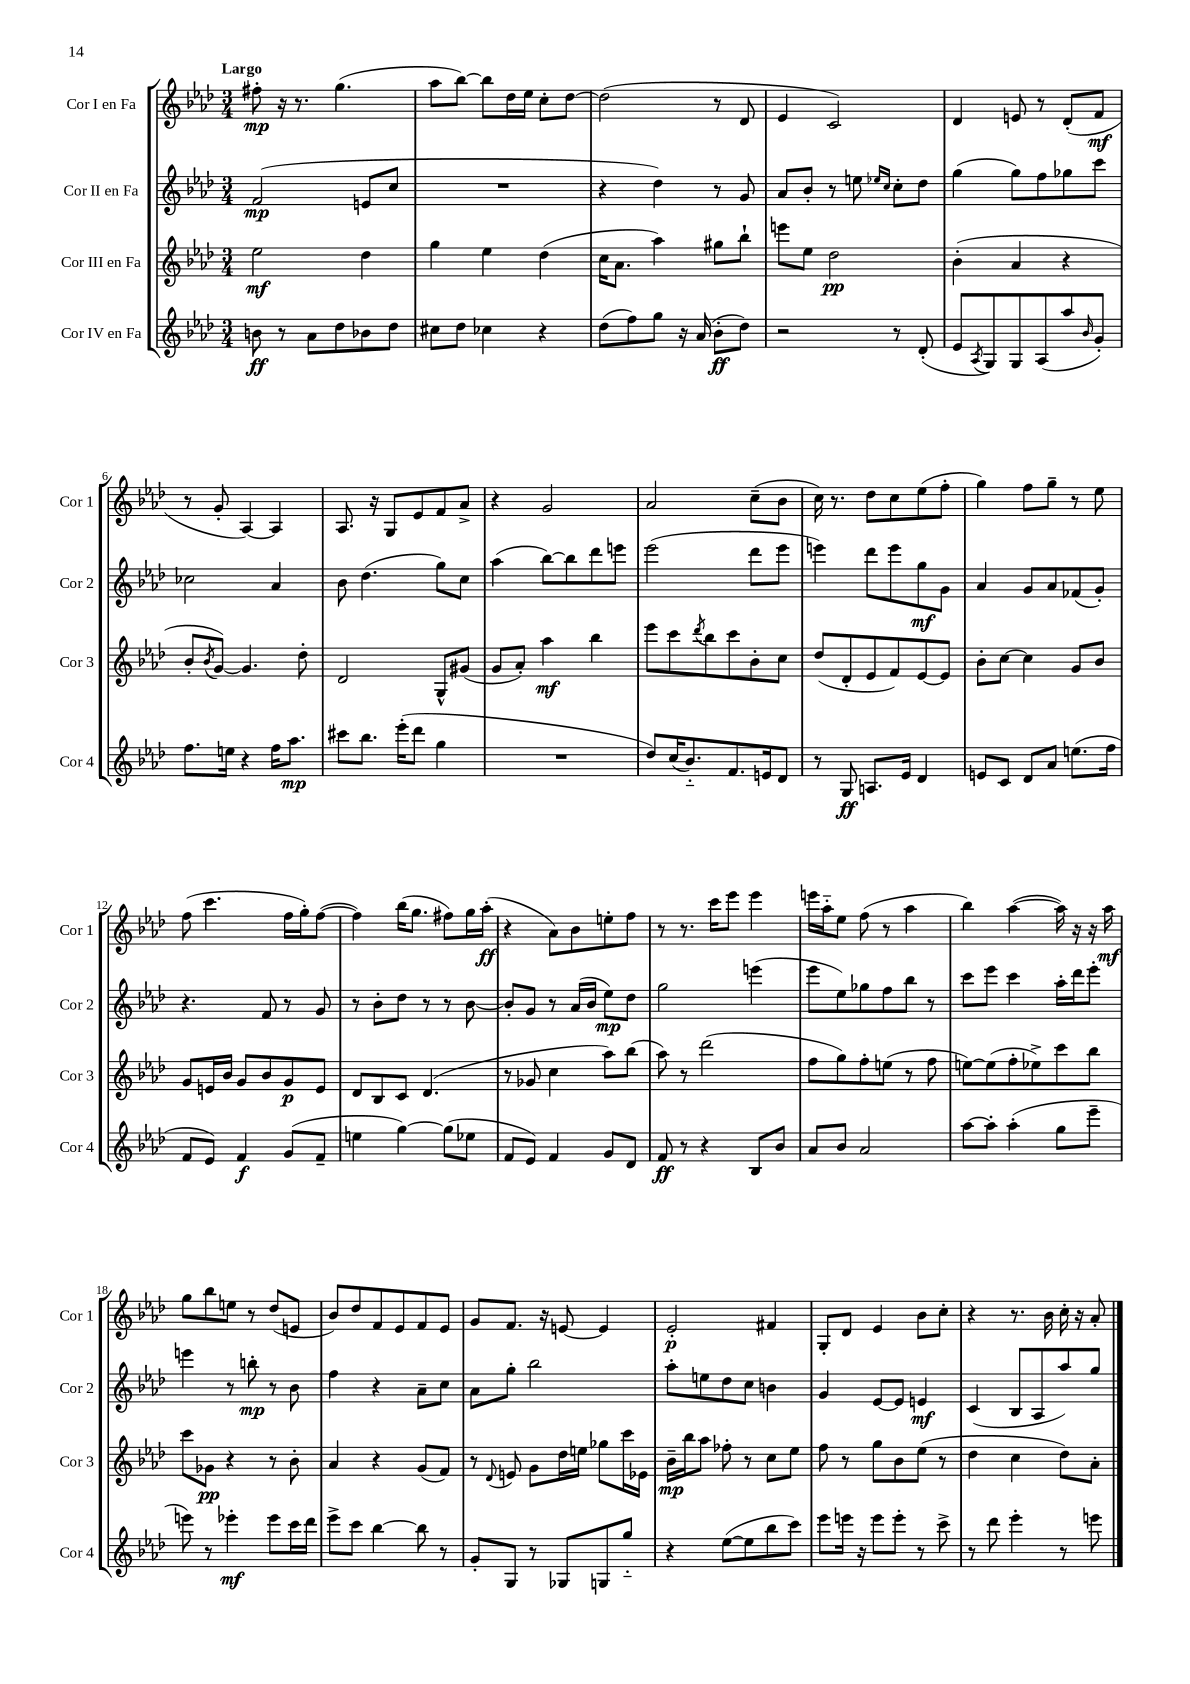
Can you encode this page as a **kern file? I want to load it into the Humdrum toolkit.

**kern	**dynam	**kern	**dynam	**kern	**dynam	**kern	**dynam
*part4	*part4	*part3	*part3	*part2	*part2	*part1	*part1
*staff4	*staff4	*staff3	*staff3	*staff2	*staff2	*staff1	*staff1
*I"Cor IV en Fa	*	*I"Cor III en Fa	*	*I"Cor II en Fa	*	*I"Cor I en Fa	*
*I'Cor 4	*	*I'Cor 3	*	*I'Cor 2	*	*I'Cor 1	*
*clefG2	*	*clefG2	*	*clefG2	*	*clefG2	*
*k[b-e-a-d-]	*	*k[b-e-a-d-]	*	*k[b-e-a-d-]	*	*k[b-e-a-d-]	*
*M3/4	*	*M3/4	*	*M3/4	*	*M3/4	*
=1	=1	=1	=1	=1	=1	=1	=1
!	!	!	!	!	!	!LO:TX:a:B:t=Largo	!
8bn\	ff	2ee-\	mf	(2f/	mp	8ff#X'\	mp
8r	.	.	.	.	.	16r	.
.	.	.	.	.	.	8.r	.
8a-\L	.	.	.	.	.	.	.
8dd-\	.	.	.	.	.	(4.gg\	.
8b-X\	.	4dd-\	.	8en/L	.	.	.
8dd-\J	.	.	.	8cc/J	.	.	.
=2	=2	=2	=2	=2	=2	=2	=2
8cc#X\L	.	4gg\	.	2.r	.	8aa-\L	.
8dd-\J	.	.	.	.	.	[8bb-\J)	.
4cc-X\	.	4ee-\	.	.	.	8bb-\L]	.
.	.	.	.	.	.	16dd-\L	.
.	.	.	.	.	.	16ee-\JJ	.
4r	.	(4dd-\	.	.	.	8cc'\L	.
.	.	.	.	.	.	[8dd-\J	.
=3	=3	=3	=3	=3	=3	=3	=3
(8dd-\L	.	16cc\KL	.	4r	.	(2dd-\]	.
.	.	8.a-\J	.	.	.	.	.
8ff\)	.	.	.	.	.	.	.
8gg\J	.	4aa-\)	.	4dd-\)	.	.	.
16r	.	.	.	.	.	.	.
(16a-/	.	.	.	.	.	.	.
8b-'\L	ff	8gg#X\L	.	8r	.	8r	.
8dd-\J)	.	8bb-`\J	.	8g/	.	8d-/	.
=4	=4	=4	=4	=4	=4	=4	=4
2r	.	8eeen\L	.	8a-/L	.	4e-/	.
.	.	8ee-\J	.	8b-'/J	.	.	.
.	.	2dd-\	pp	8r	.	2c/)	.
.	.	.	.	8een\	.	.	.
.	.	.	.	16qqee-X/LL	.	.	.
.	.	.	.	16qqcc/JJ	.	.	.
8r	.	.	.	8cc'\L	.	.	.
(8d-'/	.	.	.	8dd-\J	.	.	.
=5	=5	=5	=5	=5	=5	=5	=5
8e-/L	.	(4b-'\	.	(4gg\	.	4d-/	.
8qA-/	.	.	.	.	.	.	.
8G/)	.	.	.	.	.	.	.
8G/	.	4a-/	.	8gg\L)	.	8en/	.
(8A-/	.	.	.	8ff\	.	8r	.
8aa-/	.	4r	.	8gg-X\	.	(8d-'/L	.
16qqb-/	.	.	.	.	.	.	.
8g'/J)	.	.	.	8ccc\J	.	8f/J	mf
!!LO:LB:g=z
=6	=6	=6	=6	=6	=6	=6	=6
8.ff\L	.	8b-'/L	.	2cc-X\	.	8r	.
.	.	8qb-/	.	.	.	.	.
.	.	[8g/J)	.	.	.	8g'/	.
16een\Jk	.	.	.	.	.	.	.
4r	.	4.g/]	.	.	.	[4A-/)	.
16ff\KL	.	.	.	4a-/	.	4A-/]	.
8.aa-\J	mp	.	.	.	.	.	.
.	.	8dd-'\	.	.	.	.	.
=7	=7	=7	=7	=7	=7	=7	=7
8ccc#X\L	.	2d-/	.	8b-\	.	8.A-/	.
8.bb-\J	.	.	.	(4.dd-\	.	.	.
.	.	.	.	.	.	16r	.
.	.	.	.	.	.	8G/L	.
(16eee-'\KL	.	.	.	.	.	.	.
8ddd-\J	.	.	.	.	.	8e-/	.
4gg\	.	8G^^/L	.	8gg\L)	.	8f/	.
.	.	(8g#X/J	.	8cc\J	.	8a-^/J	.
=8	=8	=8	=8	=8	=8	=8	=8
2.r	.	8g/L	.	(4aa-\	.	4r	.
.	.	8a-'/J)	.	.	.	.	.
.	.	4aa-\	mf	[8bb-\L)	.	2g/	.
.	.	.	.	8bb-\]	.	.	.
.	.	4bb-\	.	8ddd-\	.	.	.
.	.	.	.	8eeen\J	.	.	.
=9	=9	=9	=9	=9	=9	=9	=9
8dd-/L)	.	8eee-\L	.	(2eee-\	.	2a-/	.
(16cc/K	.	8ccc\	.	.	.	.	.
8.b-/)	.	.	.	.	.	.	.
.	.	8qddd-/	.	.	.	.	.
.	.	8bb-\	.	.	.	.	.
8.f/	.	8ccc\	.	.	.	.	.
.	.	8b-'\	.	8ddd-\L	.	(8cc~\L	.
16en/k	.	.	.	.	.	.	.
8d-/J	.	8cc\J	.	8eee-\J	.	8b-\J	.
=10	=10	=10	=10	=10	=10	=10	=10
8r	.	(8dd-/L	.	4eeen\)	.	16cc\)	.
.	.	.	.	.	.	8.r	.
8G/	ff	8d-'/	.	.	.	.	.
8.An/L	.	8e-/	.	8ddd-\L	.	8dd-\L	.
.	.	8f/)	.	8eee\	.	8cc\	.
16e-/Jk	.	.	.	.	.	.	.
4d-/	.	[8e-/	.	8gg\	mf	(8ee-\	.
.	.	8e-/J]	.	8g\J	.	8ff'\J	.
=11	=11	=11	=11	=11	=11	=11	=11
8en/L	.	8b-'\L	.	4a-/	.	4gg\)	.
8c/J	.	[8cc\J	.	.	.	.	.
8d-/L	.	4cc\]	.	8g/L	.	8ff\L	.
8a-/J	.	.	.	8a-/	.	8gg~\J	.
(8.een\L	.	8g/L	.	(8f-X/	.	8r	.
.	.	8b-/J	.	8g'/J)	.	8ee-\	.
16ff\Jk	.	.	.	.	.	.	.
!!LO:LB:g=z
=12	=12	=12	=12	=12	=12	=12	=12
8f/L	.	8g/L	.	4.r	.	(8ff\	.
8e-/J)	.	16en/L	.	.	.	4.ccc\	.
.	.	16b-/JJ	.	.	.	.	.
4f/	f	8g/L	.	.	.	.	.
.	.	8b-/	.	8f/	.	.	.
(8g/L	.	8g/	p	8r	.	16ff\LL	.
.	.	.	.	.	.	16gg'\J)	.
8f~/J	.	8e/J	.	8g/	.	([8ff\J	.
=13	=13	=13	=13	=13	=13	=13	=13
4een\	.	8d-/L	.	8r	.	4ff\])	.
.	.	8B-/	.	8b-'\L	.	.	.
[4gg\)	.	8c/J	.	8dd-\J	.	(16bb-\KL	.
.	.	.	.	.	.	8.gg\J	.
.	.	(4.d-/	.	8r	.	.	.
(8gg\L]	.	.	.	8r	.	8ff#X\L)	.
8ee-X\J	.	.	.	[8b-\	.	16gg\L	.
.	.	.	.	.	.	(16aa-'\JJ	ff
=14	=14	=14	=14	=14	=14	=14	=14
8f/L	.	8r	.	8b-'/L]	.	4r	.
8e-/J)	.	8g-X/	.	8g/J	.	.	.
4f/	.	4cc\	.	8r	.	8a-\L)	.
.	.	.	.	(16a-/LL	.	8b-\	.
.	.	.	.	16b-/JJ	.	.	.
8g/L	.	8aa-\L)	.	8ee-\L)	mp	8een'\	.
8d-/J	.	(8bb-\J	.	8dd-\J	.	8ff\J	.
=15	=15	=15	=15	=15	=15	=15	=15
8f/	ff	8aa-\)	.	2gg\	.	8r	.
8r	.	8r	.	.	.	8.r	.
4r	.	(2ddd-\	.	.	.	.	.
.	.	.	.	.	.	16ccc\KL	.
.	.	.	.	.	.	8eee-\J	.
8B-/L	.	.	.	(4eeen\	.	4eee-\	.
8b-/J	.	.	.	.	.	.	.
=16	=16	=16	=16	=16	=16	=16	=16
8a-/L	.	8ff\L	.	8eee-\L	.	16eeen\LL	.
.	.	.	.	.	.	16aa-\J	.
8b-/J	.	8gg\)	.	8ee-\)	.	8ee-\J	.
2a-/	.	8ff'\	.	8gg-X\	.	(8ff\	.
.	.	(8een\J	.	8ff\	.	8r	.
.	.	8r	.	8bb-\J	.	4aa-\	.
.	.	8ff\	.	8r	.	.	.
=17	=17	=17	=17	=17	=17	=17	=17
[8aa-\L	.	[8een\L)	.	8ccc\L	.	4bb-\)	.
8aa-'\J]	.	(8ee\]	.	8eee-\J	.	.	.
(4aa-'\	.	8ff'\	.	4ccc\	.	([4aa-\	.
.	.	8ee-X^\)	.	.	.	.	.
8gg\L	.	8ccc\	.	16aa-'\LL	.	16aa-\])	.
.	.	.	.	16ddd-\J	.	16r	.
8eee-~\J	.	8bb-\J	.	8eee-'\J	.	16r	.
.	.	.	.	.	.	16aa-\	mf
!!LO:LB:g=z
=18	=18	=18	=18	=18	=18	=18	=18
8eeen\)	.	8ccc\L	.	4eeen\	.	8gg\L	.
8r	.	8g-X\J	pp	.	.	8bb-\	.
4eee-X'\	mf	4r	.	8r	.	8een\J	.
.	.	.	.	8bbn'\	mp	8r	.
8eee-\L	.	8r	.	8r	.	(8dd-/L	.
16ccc\L	.	8b-'\	.	8b-\	.	8en/J	.
16ddd-\JJ	.	.	.	.	.	.	.
=19	=19	=19	=19	=19	=19	=19	=19
8eee-^\L	.	4a-/	.	4ff\	.	8b-/L)	.
8ccc\J	.	.	.	.	.	8dd-/	.
[4bb-\	.	4r	.	4r	.	8f/	.
.	.	.	.	.	.	8e-/	.
8bb-\]	.	(8g/L	.	8a-~\L	.	8f/	.
8r	.	8f/J)	.	8cc\J	.	8e-/J	.
=20	=20	=20	=20	=20	=20	=20	=20
8g'/L	.	8r	.	8a-\L	.	8g/L	.
.	.	8qqd-/	.	.	.	.	.
8G/J	.	8en/	.	8gg'\J	.	8.f/J	.
8r	.	8g\L	.	2bb-\	.	.	.
.	.	.	.	.	.	16r	.
8G-X/L	.	16dd-\L	.	.	.	[8en/	.
.	.	16een\JJ	.	.	.	.	.
8Gn/	.	8gg-X\L	.	.	.	4e/]	.
8gg/J	.	16ccc\L	.	.	.	.	.
.	.	16e-X\JJ	.	.	.	.	.
=21	=21	=21	=21	=21	=21	=21	=21
4r	.	16b-~\LL	mp	8aa-'\L	.	2e-'/	p
.	.	16bb-\J	.	.	.	.	.
.	.	8aa-\J	.	8een\	.	.	.
([8ee-\L	.	8ff-X'\	.	8dd-\	.	.	.
8ee-\]	.	8r	.	8cc\J	.	.	.
8bb-\	.	8cc\L	.	4bn\	.	4f#X/	.
8ccc\J)	.	8ee-\J	.	.	.	.	.
=22	=22	=22	=22	=22	=22	=22	=22
8eee-\L	.	8ff\	.	4g/	.	8G'/L	.
16eeen\Jk	.	8r	.	.	.	8d-/J	.
16r	.	.	.	.	.	.	.
8eee\L	.	8gg\L	.	[8e-/L	.	4e-/	.
8eee'\J	.	8b-\	.	8e-/J]	.	.	.
8r	.	(8ee-\J	.	4en/	mf	8b-\L	.
8ccc^\	.	8r	.	.	.	8cc'\J	.
=23	=23	=23	=23	=23	=23	=23	=23
8r	.	4dd-\	.	(4c/	.	4r	.
8ddd-\	.	.	.	.	.	.	.
4eee-'\	.	4cc\	.	8B-/L	.	8.r	.
.	.	.	.	8A-/	.	.	.
.	.	.	.	.	.	16b-\	.
8r	.	8dd-\L)	.	8aa-/)	.	16cc'\	.
.	.	.	.	.	.	16r	.
8eeen\	.	8a-'\J	.	8gg/J	.	8a-'/	.
==	==	==	==	==	==	==	==
*-	*-	*-	*-	*-	*-	*-	*-
